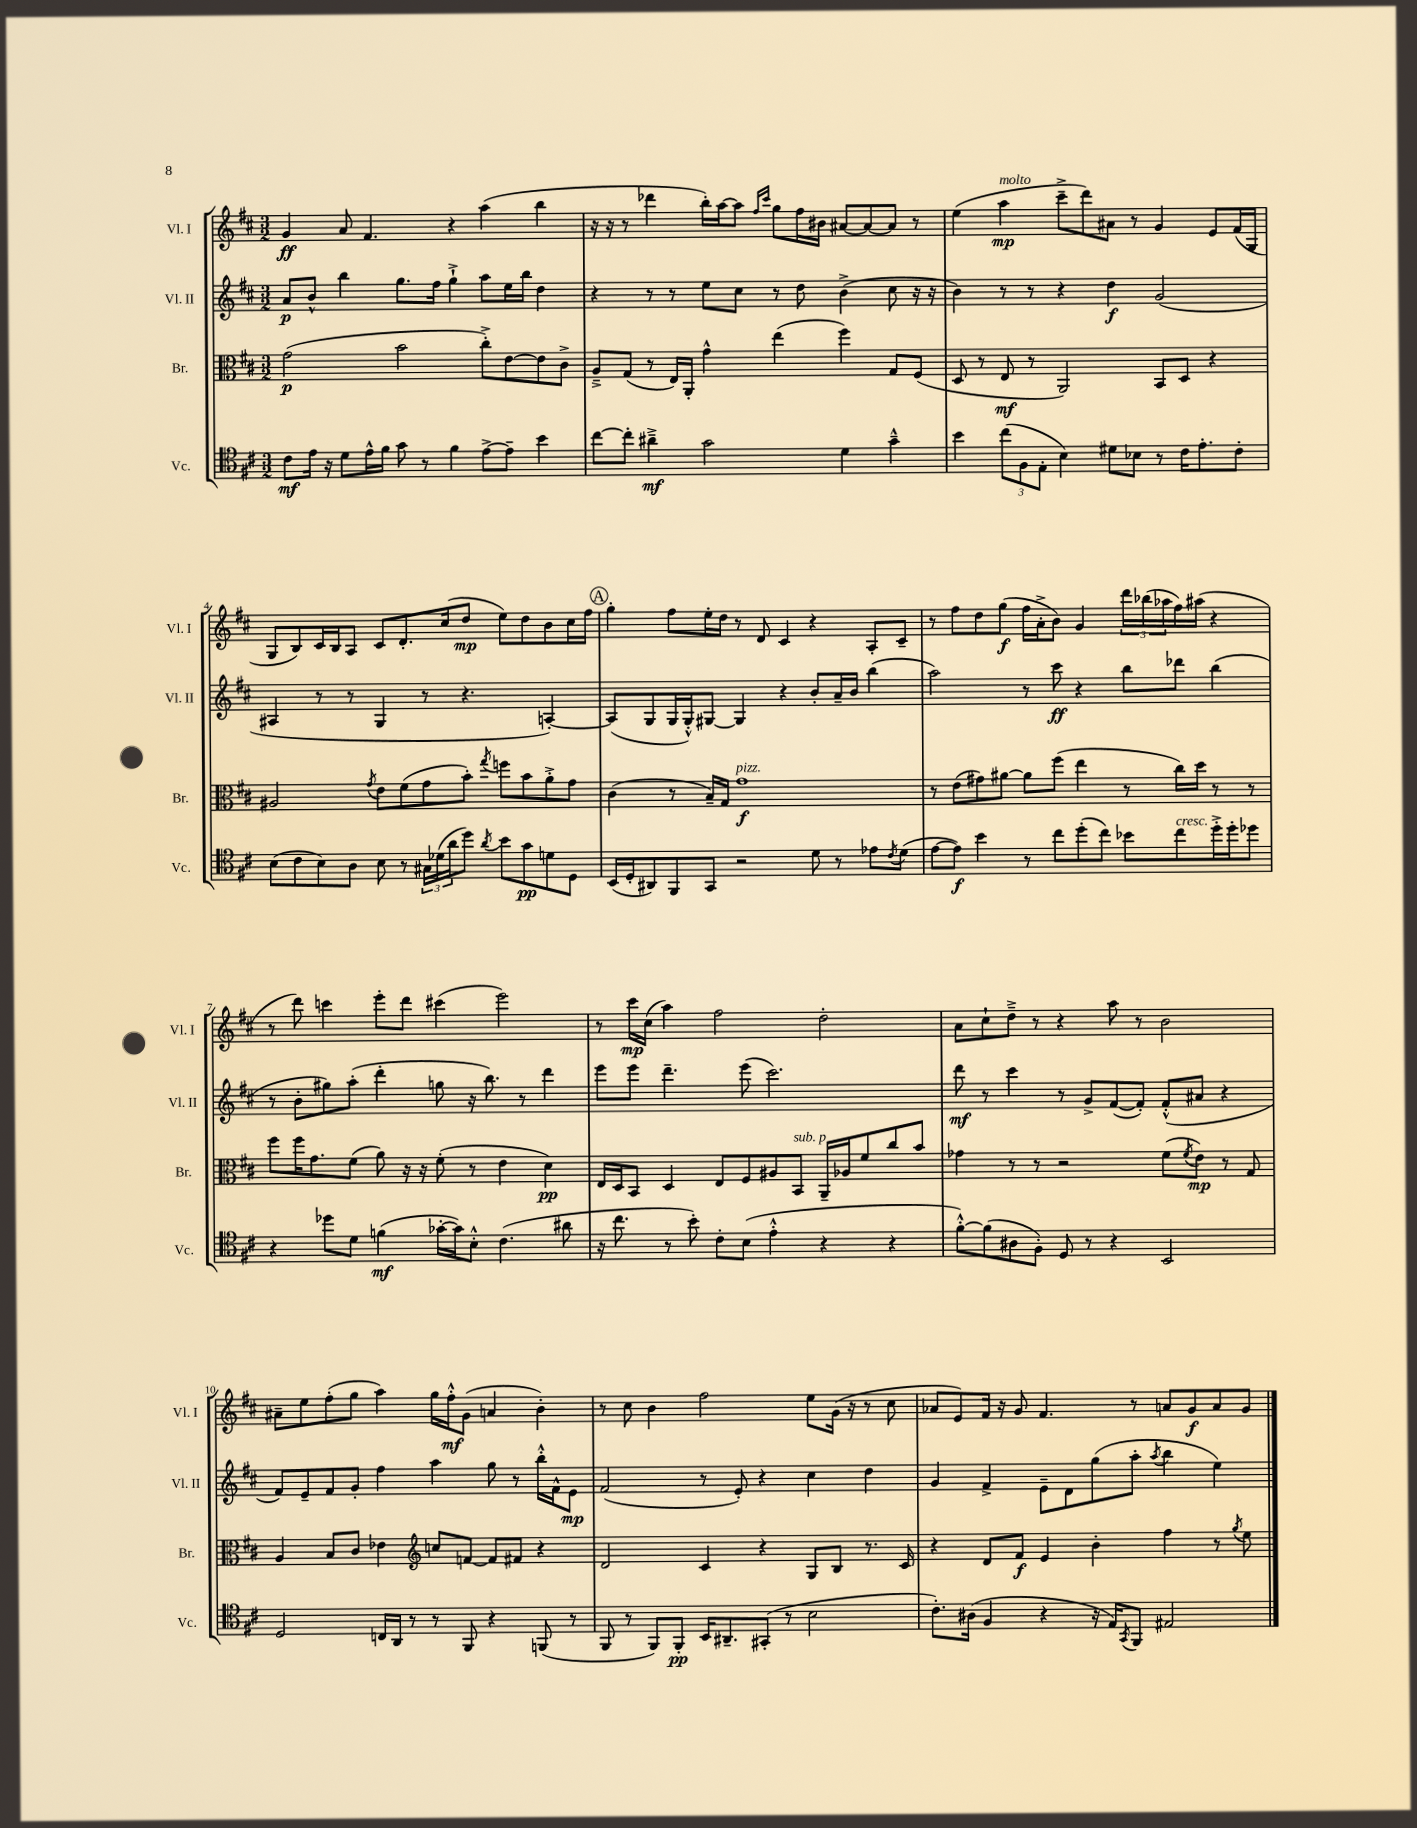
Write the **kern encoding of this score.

**kern	**dynam	**kern	**dynam	**kern	**dynam	**kern	**dynam
*part4	*part4	*part3	*part3	*part2	*part2	*part1	*part1
*staff4	*staff4	*staff3	*staff3	*staff2	*staff2	*staff1	*staff1
*I"Vc.	*	*I"Br.	*	*I"Vl. II	*	*I"Vl. I	*
*I'Vc.	*	*I'Br.	*	*I'Vl. II	*	*I'Vl. I	*
*clefC4	*	*clefC3	*	*clefG2	*	*clefG2	*
*k[f#c#]	*	*k[f#c#]	*	*k[f#c#]	*	*k[f#c#]	*
*M3/2	*	*M3/2	*	*M3/2	*	*M3/2	*
=1	=1	=1	=1	=1	=1	=1	=1
8c#\L	mf	(2g\	p	8a/L	p	4g/	ff
16e\Jk	.	.	.	8b^^/J	.	.	.
16r	.	.	.	.	.	.	.
8d\L	.	.	.	4bb\	.	8a/	.
16e^^\L	.	.	.	.	.	4.f#/	.
16f#\JJ	.	.	.	.	.	.	.
8g\	.	2b\	.	8.gg\L	.	.	.
8r	.	.	.	.	.	.	.
.	.	.	.	16ff#\Jk	.	.	.
4f#\	.	.	.	4gg`^\	.	4r	.
[8e^\L	.	8cc#'^\L)	.	8aa\L	.	(4aa\	.
8e~\J]	.	[8e\	.	16ee\L	.	.	.
.	.	.	.	16bb\JJ	.	.	.
4b\	.	8e\]	.	4dd\	.	4bb\	.
.	.	8c#^\J	.	.	.	.	.
=2	=2	=2	=2	=2	=2	=2	=2
[8cc#\L	.	8A~^/L	.	4r	.	16r	.
.	.	.	.	.	.	16r	.
8cc#'\J]	.	(8G/J	.	.	.	8r	.
4a#X~^\	mf	8r	.	8r	.	4ddd-X\	.
.	.	16E/LL)	.	8r	.	.	.
.	.	16AA'/JJ	.	.	.	.	.
2g\	.	4g^^\	.	8ee\L	.	16bb'\LL)	.
.	.	.	.	.	.	[16aa\J	.
.	.	.	.	8cc#\J	.	8aa\J]	.
.	.	.	.	.	.	16qqff#/LL	.
.	.	.	.	.	.	16qqccc#/JJ	.
.	.	(4ee\	.	8r	.	8gg\L	.
.	.	.	.	8dd\	.	16ff#\L	.
.	.	.	.	.	.	16b#X\JJ	.
4d\	.	4ff#\)	.	(4b^\	.	[8a#X/L	.
.	.	.	.	.	.	8a#/_	.
4g~^^\	.	8G/L	.	8cc#\	.	8a#/J]	.
.	.	(8F#/J	.	16r	.	8r	.
.	.	.	.	16r	.	.	.
=3	=3	=3	=3	=3	=3	=3	=3
4b\	.	8D/	.	4b\)	.	(4ee\	.
.	.	8r	.	.	.	.	.
!	!	!	!	!	!	!LO:TX:a:i:t=molto	!
(12cc#\L	.	8E/	mf	8r	.	4aa\	mp
12F#\	.	.	.	.	.	.	.
.	.	8r	.	8r	.	.	.
12E'\J	.	.	.	.	.	.	.
4B\)	.	2AA/)	.	4r	.	8ccc#~^\L	.
.	.	.	.	.	.	8ddd\)	.
8d#X\L	.	.	.	4dd\	f	8a#X\J	.
8B-X\J	.	.	.	.	.	8r	.
8r	.	8BB/L	.	(2g/	.	4g/	.
16c#\KL	.	8D/J	.	.	.	.	.
8.e'\	.	.	.	.	.	.	.
.	.	4r	.	.	.	8e/L	.
8c#'\J	.	.	.	.	.	(16f#/L	.
.	.	.	.	.	.	16G/JJ	.
!!LO:LB:g=z
=4	=4	=4	=4	=4	=4	=4	=4
(8B\L	.	2A#X/	.	4A#X/	.	8G/L	.
8c#\	.	.	.	.	.	8B/)	.
8B\)	.	.	.	8r	.	16c#/L	.
.	.	.	.	.	.	16B/J	.
8A\J	.	.	.	8r	.	8A/J	.
.	.	8qg/	.	.	.	.	.
8B\	.	8e\L	.	4G/	.	8c#/L	.
8r	.	(8f#\	.	.	.	8.d'/	.
24G#X\LL	.	8g\	.	8r	.	.	.
(24d-X\	.	.	.	.	.	.	.
.	.	.	.	.	.	(16cc#/k	.
24a\J	.	.	.	.	.	.	.
8dd\J)	.	8b'\J)	.	4.r	.	8dd/J	mp
8qa/	.	8qgg/	.	.	.	.	.
8b\L	.	8ffn\L	.	.	.	8ee\L)	.
8g\	pp	8b\	.	.	.	8dd\	.
8dn\	.	8a'^\	.	[4An'/)	.	8b\	.
8D\J	.	8g\J	.	.	.	16cc#\L	.
.	.	.	.	.	.	16ff#\JJ	.
!!LO:REH:place=s1:t=A
=5	=5	=5	=5	=5	=5	=5	=5
(16BB/LL	.	(4c#\	.	(8A/L]	.	4gg'\	.
16D'/J	.	.	.	.	.	.	.
8AA#X/)	.	.	.	8G/	.	.	.
8FF#/	.	8r	.	16G/L	.	8ff#\L	.
.	.	.	.	16G'^^/J)	.	.	.
8GG/J	.	16B~/LL)	.	[8G#X/J	.	16ee'\L	.
.	.	16G/JJ	.	.	.	16dd\JJ	.
!	!	!LO:TX:a:i:t=pizz.	!	!	!	!	!
2r	.	1g	f	4G#/]	.	8r	.
.	.	.	.	.	.	8d/	.
.	.	.	.	4r	.	4c#/	.
8d\	.	.	.	8b'/L	.	4r	.
8r	.	.	.	16a~/L	.	.	.
.	.	.	.	16b/JJ	.	.	.
8e-X\L	.	.	.	(4bb\	.	8A'/L	.
8qc#/	.	.	.	.	.	.	.
(8d\J	.	.	.	.	.	8c#~/J	.
=6	=6	=6	=6	=6	=6	=6	=6
[8e\L	.	8r	.	2aa\)	.	8r	.
8e\J])	f	(8e\L	.	.	.	8ff#\L	.
4b\	.	8g#X\)	.	.	.	8dd\	.
.	.	[8a#X\J	.	.	.	(8gg\J	f
8r	.	8a#\L]	.	8r	.	16ff#\LL	.
.	.	.	.	.	.	16a'^\J	.
8cc#\L	.	(8ff#\J	.	8ccc#\	ff	8b\J)	.
(8dd'\	.	4ee\	.	4r	.	4g/	.
8cc#\J)	.	.	.	.	.	.	.
8b-X\L	.	8r	.	8bb\L	.	24ddd\LL	.
.	.	.	.	.	.	(24bb-X\	.
.	.	.	.	.	.	24aa-X\	.
!LO:TX:a:i:t=cresc.	!	!	!	!	!	!	!
8cc#\	.	16cc#\LL)	.	8ddd-X\J	.	16ff#\)	.
.	.	16dd\JJ	.	.	.	(16aa#X\JJ	.
16dd'^\L	.	8r	.	(4bb\	.	4r	.
16dd'\J	.	.	.	.	.	.	.
8dd-X\J	.	8r	.	.	.	.	.
!!LO:LB:g=z
=7	=7	=7	=7	=7	=7	=7	=7
4r	.	8ff#\L	.	8r	.	8r	.
.	.	16ff#\K	.	8b'\L	.	8ddd\)	.
.	.	8.g\	.	.	.	.	.
8dd-X\L	.	.	.	8gg#X\)	.	4cccn\	.
8d\J	.	(8f#\J	.	(8aa'\J	.	.	.
(4fn\	mf	8a\)	.	4ddd'\	.	8eee'\L	.
.	.	16r	.	.	.	8ddd\J	.
.	.	16r	.	.	.	.	.
[16g-X'\LL	.	(8f#'\	.	8ggn\	.	(4ccc#X\	.
16g-\J])	.	.	.	.	.	.	.
8B'^^\J	.	8r	.	16r	.	.	.
.	.	.	.	8.bb\)	.	.	.
(4.c#\	.	4e\	.	.	.	2eee\)	.
.	.	.	.	8r	.	.	.
.	.	4d\)	pp	4ddd\	.	.	.
8a#X\	.	.	.	.	.	.	.
=8	=8	=8	=8	=8	=8	=8	=8
16r	.	16E/LL	.	8eee\L	.	8r	.
8.cc#\	.	16D/J	.	.	.	.	.
.	.	8BB/J	.	8eee\J	.	16ccc#\LL	mp
.	.	.	.	.	.	(16cc#\JJ	.
8r	.	4D/	.	4.ddd~\	.	4aa\)	.
8b'\)	.	.	.	.	.	.	.
8c#'\L	.	8E/L	.	.	.	2ff#\	.
(8B\J	.	8F#/	.	(8eee\	.	.	.
4e'^^\	.	8A#X/	.	2.ccc#\)	.	.	.
!	!	!LO:TX:a:i:t=sub. p	!	!	!	!	!
.	.	8BB/J	.	.	.	.	.
4r	.	16AA~/LL	.	.	.	2dd'\	.
.	.	16A-X/J	.	.	.	.	.
.	.	8f#/	.	.	.	.	.
4r	.	8cc#/	.	.	.	.	.
.	.	8b/J	.	.	.	.	.
=9	=9	=9	=9	=9	=9	=9	=9
[8f#'^^\L)	.	4g-X\	.	8ddd\	mf	8a\L	.
(8f#\]	.	.	.	8r	.	8cc#`\	.
8A#X\	.	8r	.	4ccc#\	.	8dd~^\J	.
8F#'\J)	.	8r	.	.	.	8r	.
8D/	.	2r	.	8r	.	4r	.
8r	.	.	.	8g^/L	.	.	.
4r	.	.	.	([8f#/	.	8aa\	.
.	.	.	.	8f#'/J])	.	8r	.
2BB/	.	(8f#\L	.	(8f#'^^/L	.	2b\	.
.	.	8qf#/	.	.	.	.	.
.	.	8e\J)	mp	8a#X/J	.	.	.
.	.	8r	.	4r	.	.	.
.	.	8G/	.	.	.	.	.
!!LO:LB:g=z
=10	=10	=10	=10	=10	=10	=10	=10
2D/	.	4A/	.	8f#/L)	.	8a#X~\L	.
.	.	.	.	8e~/	.	8ee\	.
.	.	8B/L	.	8f#/	.	(8ff#'\	.
.	.	8c#/J	.	8g'/J	.	8gg\J	.
16Cn/LL	.	4e-X\	.	4ff#\	.	4aa\)	.
16AA/JJ	.	.	.	.	.	.	.
8r	.	.	.	.	.	.	.
*	*	*clefG2	*	*	*	*	*
8r	.	8ccn/L	.	4aa\	.	16gg\LL	.
.	.	.	.	.	.	16ff#'^^\J	mf
8FF#/	.	[8fn/J	.	.	.	(8g\J	.
4r	.	8f/L]	.	8gg\	.	4an/	.
.	.	8f#X/J	.	8r	.	.	.
(8FFn/	.	4r	.	16bb'^^\LL	.	4b'\)	.
.	.	.	.	16f#^^\J	.	.	.
8r	.	.	.	8e\J	mp	.	.
=11	=11	=11	=11	=11	=11	=11	=11
8FF#/	.	2d/	.	(2f#/	.	8r	.
8r	.	.	.	.	.	8cc#\	.
8FF#/L)	.	.	.	.	.	4b\	.
8FF#'/J	pp	.	.	.	.	.	.
16BB/KL	.	4c#/	.	8r	.	2ff#\	.
8.AA#X~/	.	.	.	.	.	.	.
.	.	.	.	8e'/)	.	.	.
(8GG#X'/J	.	4r	.	4r	.	.	.
8r	.	.	.	.	.	.	.
2B\	.	8G/L	.	4cc#\	.	8ee\L	.
.	.	8B/J	.	.	.	(16g\Jk	.
.	.	.	.	.	.	16r	.
.	.	8.r	.	4dd\	.	8r	.
.	.	.	.	.	.	8cc#\	.
.	.	16c#/	.	.	.	.	.
=12	=12	=12	=12	=12	=12	=12	=12
8.c#'\L)	.	4r	.	4g/	.	8a-X/L	.
.	.	.	.	.	.	8e/)	.
(16A#X\Jk	.	.	.	.	.	.	.
4F#/	.	8d/L	.	4f#^/	.	16f#/Jk	.
.	.	.	.	.	.	16r	.
.	.	8f#/J	f	.	.	8g/	.
4r	.	4e/	.	8e~\L	.	4.f#/	.
.	.	.	.	8d\	.	.	.
16r	.	4b'\	.	(8gg\	.	.	.
16E/KL)	.	.	.	.	.	.	.
8qGG/	.	.	.	.	.	.	.
8FF#/J	.	.	.	8aa'\J	.	8r	.
.	.	.	.	8qaa/	.	.	.
2E#X/	.	4ff#\	.	4bb\	.	8an/L	.
.	.	.	.	.	.	8g/	f
.	.	8r	.	4ee\)	.	8a/	.
.	.	8qgg/	.	.	.	.	.
.	.	8ee\	.	.	.	8g/J	.
==	==	==	==	==	==	==	==
*-	*-	*-	*-	*-	*-	*-	*-
